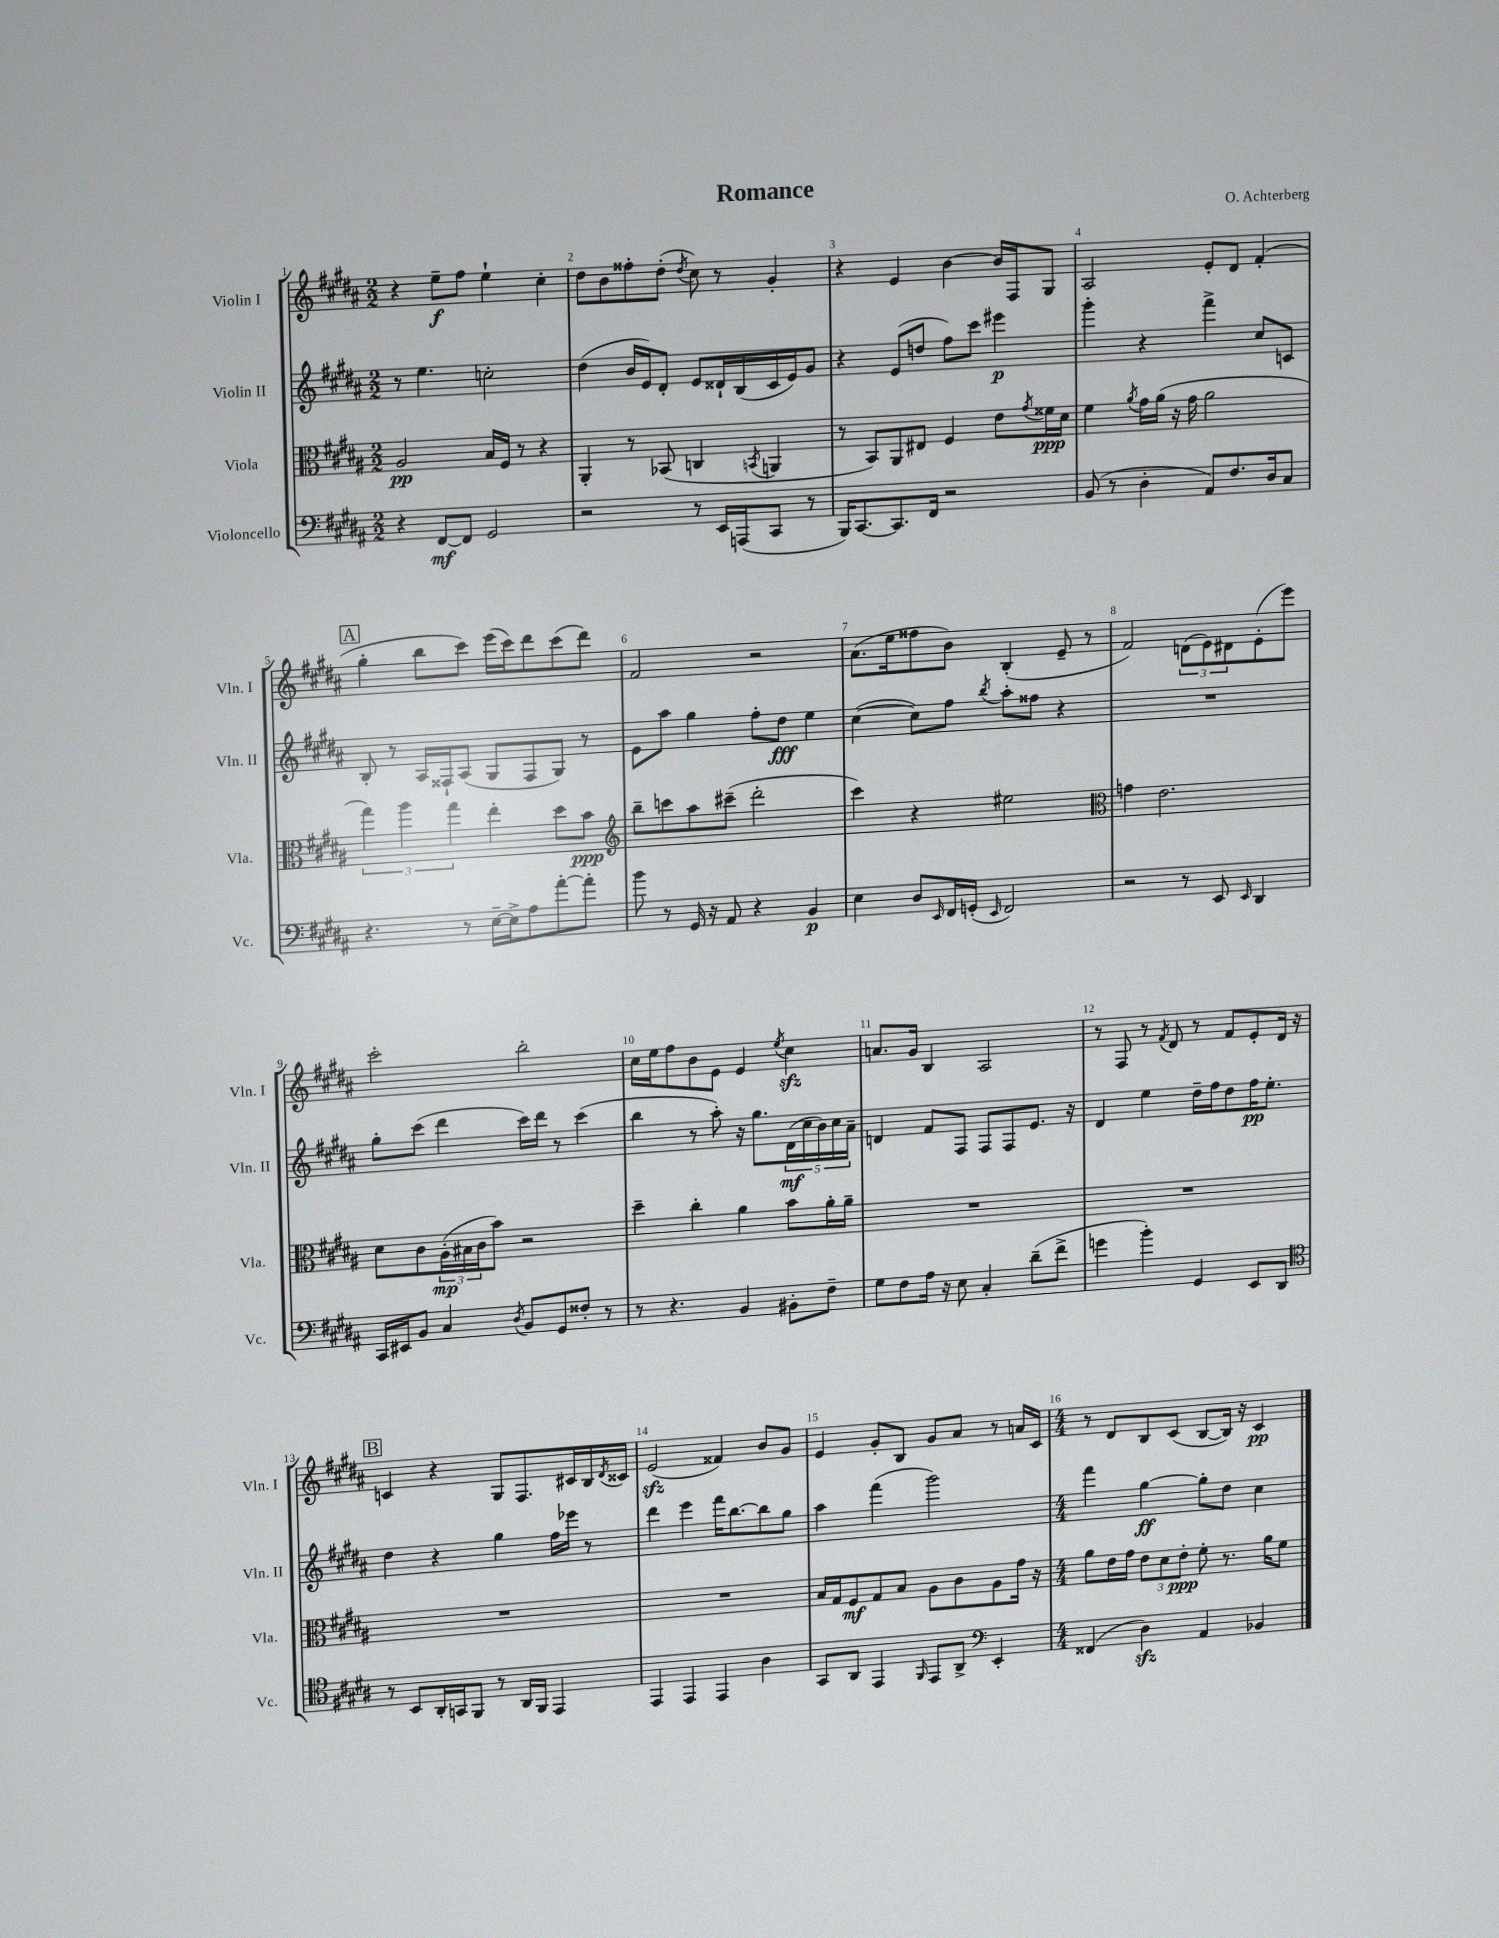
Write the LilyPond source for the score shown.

\header { title = "Romance" composer = "O. Achterberg" }
<<
\new StaffGroup <<
\new Staff = "s0" \with { instrumentName = "Violin I" shortInstrumentName = "Vln. I" } {
    \clef treble \key b \major \numericTimeSignature \time 2/2
    r4 e''8--\f fis''8 e''4-! cis''4-. |
    dis''8 b'8 fisis''8-. dis''8-.( \acciaccatura { dis''8 } cis''8) r8 gis'4-. |
    r4 e'4 b'4~ b'16 fis16 gis8 |
    ais2 e'8-. dis'8 fis'4-.( |
    \mark \markup { \box "A" } gis''4-. b''8 cis'''8) e'''16( cis'''16) dis'''8 cis'''8( dis'''8) |
    fis'2 r2 |
    ais'8.( e''16 fisis''8 b'8) b4-.( e'8-- r8 |
    fis'2) \tuplet 3/2 { d'8( e'8) dis'8 } e'8-.( e'''8) |
    cis'''2-. b''2-. |
    cis''16 e''16 fis''8 b'8 e'8 e'4 \acciaccatura { e''8 } cis''4\sfz |
    a'8. gis'16 b4 ais2 |
    r8 fis8 r8 \acciaccatura { fis'8 } dis'8 r8 fis'8 e'8-. dis'16 r16 |
    \mark \markup { \box "B" } c'4 r4 gis8 fis8. cis'16 b16 \acciaccatura { dis'8 } cisis'16 |
    e'2\sfz( fisis'4) b'8 gis'8 |
    e'4 gis'8-. b8 gis'8 ais'8 r8 a'16 cis'16 |
    \numericTimeSignature \time 4/4 r8 dis'8 b8 cis'8( b8~ b16) r16 cis'4\pp \bar "|." |
}
\new Staff = "s1" \with { instrumentName = "Violin II" shortInstrumentName = "Vln. II" } {
    \clef treble \key b \major \numericTimeSignature \time 2/2
    r8 e''4. c''2-. |
    dis''4( b'16 e'16) dis'8-. e'8 disis'16-! b16( cis'16 e'16) gis'8 |
    r4 e'8( d''8 fis''8) cis'''8 eis'''4\p |
    gis'''4-. r4 fis'''4-> cis''8 c'8 |
    \mark \markup { \box "A" } b8-. r8 ais16 fisis16-! ais8( gis8 fisis8 gis8) r8 |
    e'8 ais''8 gis''4 fis''8-. dis''8\fff e''4 |
    cis''4~( cis''8) fis''8 \acciaccatura { b''8 } ais''8-. fisis''8 r4 |
    R1 |
    gis''8-. cis'''8( dis'''4 cis'''16) dis'''16 r8 cis'''4( |
    b''4 r8 ais''8-.) r16 gis''8. \tuplet 5/4 { dis'16\mf( cis''16 b'16) cis''16 ais'16-- } |
    d'4 fis'8 fis8 fis8 fis8 e'8. r16 |
    dis'4 e''4 dis''16-- fis''16 dis''8 fis''16\pp e''8.-. |
    \mark \markup { \box "B" } dis''4 r4 gis''4 fis''16 ees'''16 r8 |
    dis'''4 e'''4 fis'''16 b''8.~ b''8 gis''8 |
    ais''4 fis'''4( gis'''2) |
    \numericTimeSignature \time 4/4 fis'''4 gis''4~\ff gis''8-. dis''8 cis''4 \bar "|." |
}
\new Staff = "s2" \with { instrumentName = "Viola" shortInstrumentName = "Vla." } {
    \clef alto \key b \major \numericTimeSignature \time 2/2
    ais2\pp b16 fis16 r8 r4 |
    ais,4-. r8 bes,8( c4 \acciaccatura { b,8 } a,4 |
    r8 b,8) ais,8 eis8 fis4 e'8 \acciaccatura { gis'8 } fisis'16\ppp dis'16 |
    fis'4 \acciaccatura { ais'8 } gis'16 ais'16( r16 gis'16 ais'2 |
    \mark \markup { \box "A" } \tuplet 3/2 { gis''4) ais''4 gis''4 } e''4-. dis''8 b'8\ppp |
    \clef treble b''8-- c'''8 ais''8 cis'''8--( dis'''2-. |
    cis'''4) r4 eis''2 |
    \clef alto g'4 e'2. |
    dis'8 cis'8 \tuplet 3/2 { ais16-.\mp( bis16 cis'16 } b'8) r2 |
    dis''4-- cis''4-. ais'4 b'8 ais'16-. ais'16-- |
    R1 |
    R1 |
    \mark \markup { \box "B" } R1 |
    R1 |
    b16 gis16 fis8\mf gis8 b8 ais8 cis'8 ais8 gis'16 r16 |
    \numericTimeSignature \time 4/4 ais'8 e'16 gis'16 \tuplet 3/2 { e'8 dis'8 e'8-.\ppp } fis'8-. r8. ais'16 fis'8 \bar "|." |
}
\new Staff = "s3" \with { instrumentName = "Violoncello" shortInstrumentName = "Vc." } {
    \clef bass \key b \major \numericTimeSignature \time 2/2
    r4 fis,8~\mf fis,8 gis,2 |
    r2 r8 e,16 a,,16( cis,8 r8 |
    b,,16) cis,8.~ cis,8. fis,16 r2 |
    b,8( r8 dis4-. ais,8) fis8. dis16 cis8 |
    \mark \markup { \box "A" } r4. r8 e16~-- e16-> ais8 ais'8~-. ais'8-. |
    b'8 r8 gis,16 r16 ais,8 r4 b,4\p |
    e4 dis8 \grace { e,16 } fis,16 g,16-.( \grace { e,16 } fis,2) |
    r2 r8 e,8 \grace { e,16 } dis,4 |
    cis,16 eis,16 b,8 cis4 \acciaccatura { dis8 } b,8 gis,8 fisis8-. r8 |
    r8 r4. b,4 bis,8-. fis8-- |
    gis8 fis8 ais16 r16 e8 cis4-. dis'8--( fis'8-> |
    g'4 b'4-.) gis,4 e,8 dis,8 |
    \mark \markup { \box "B" } \clef tenor r8 b,8 ais,16-. g,16 fis,8 r8 ais,16 fis,16 e,4 |
    e,4 e,4 e,4 ais4 |
    gis,8 ais,8 e,4 \grace { fis,16 } e,8 ais,8-> \clef bass e,4-. |
    \numericTimeSignature \time 4/4 fisis,4( dis4\sfz) ais,4 bes,4 \bar "|." |
}
>>
>>
\layout { \context { \Score \override BarNumber.break-visibility = ##(#f #t #t) barNumberVisibility = #all-bar-numbers-visible } }
